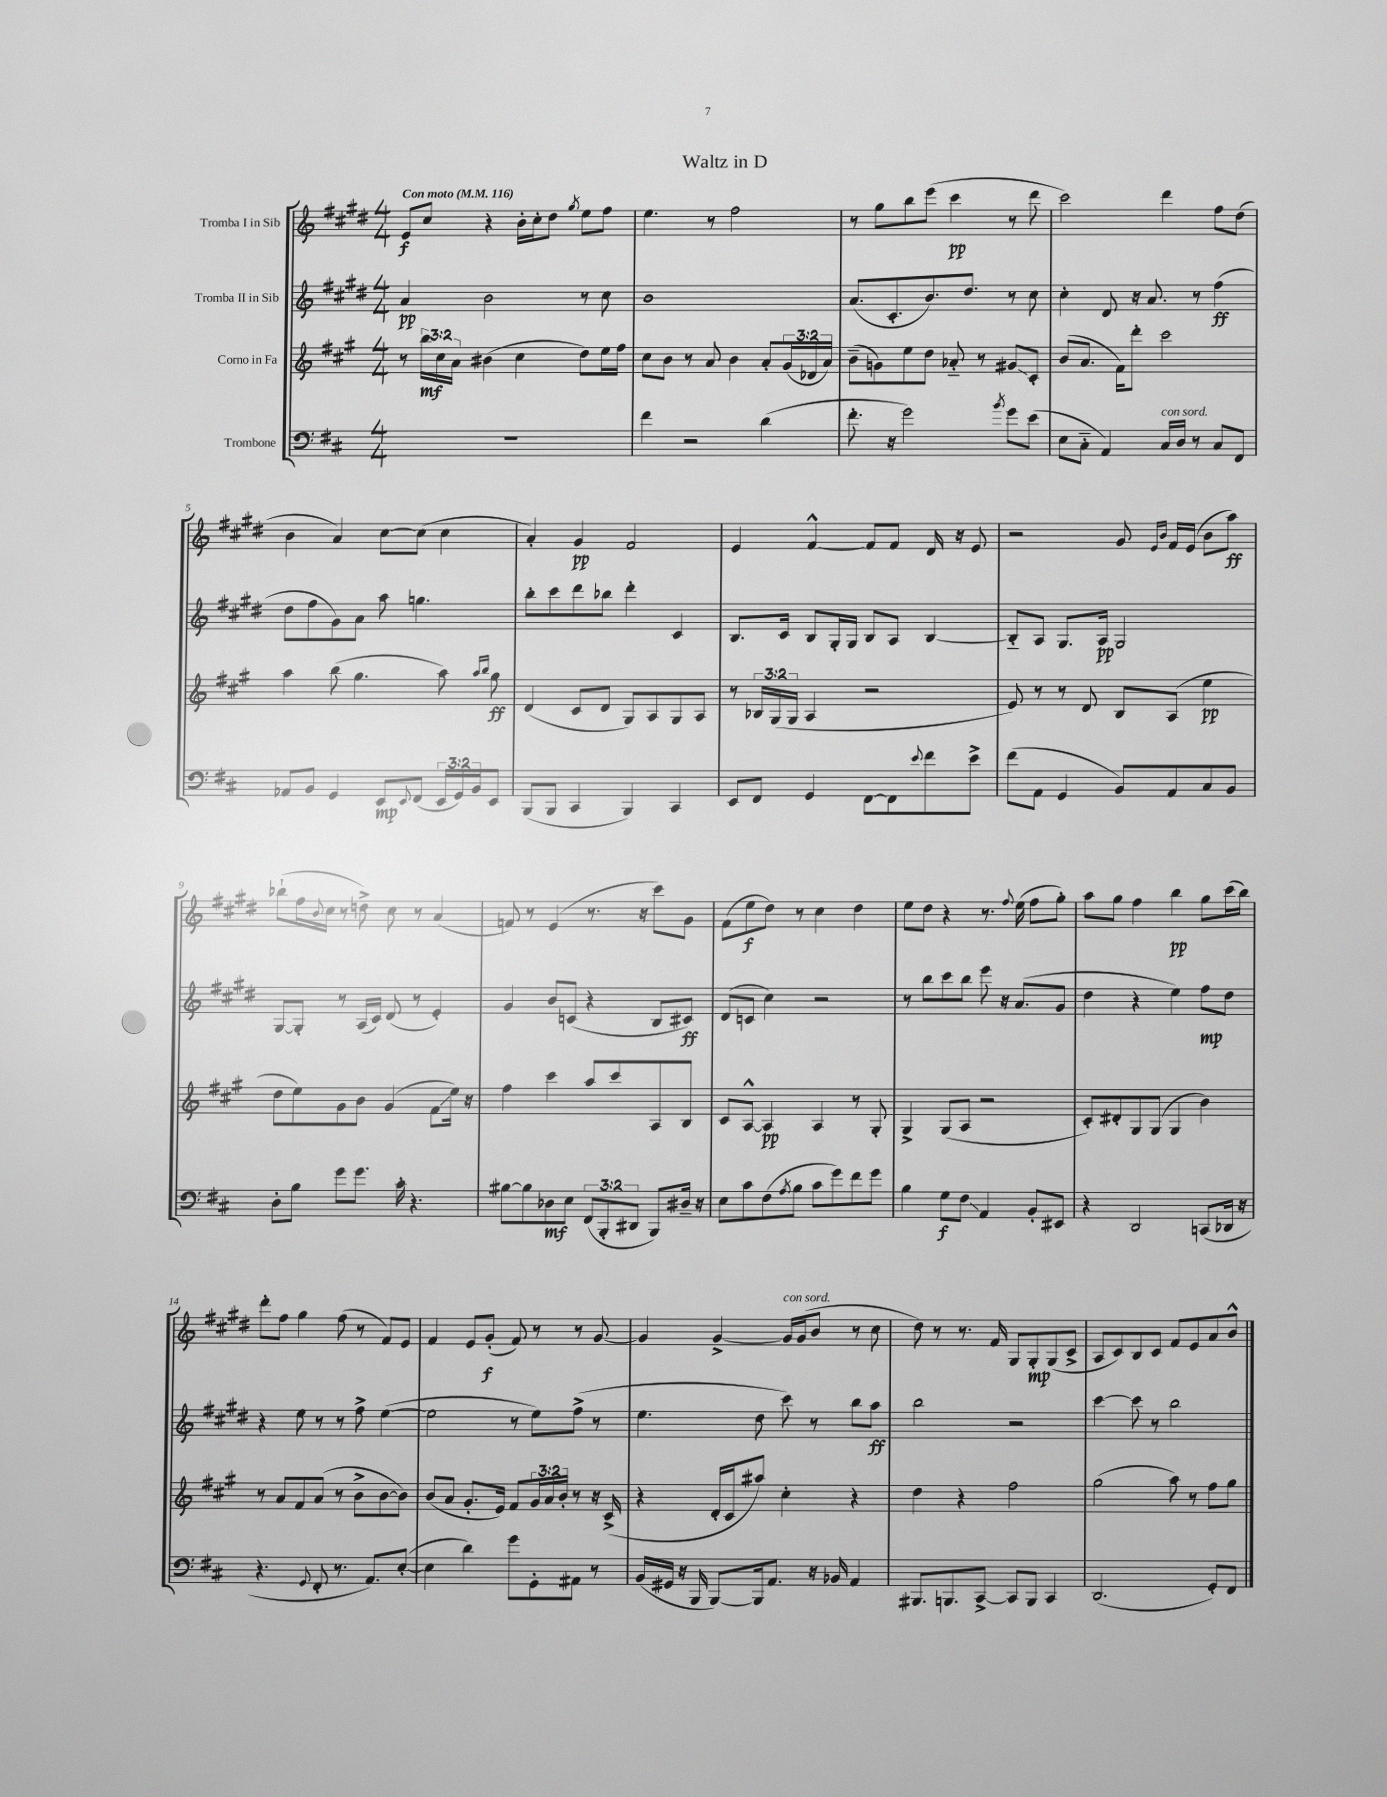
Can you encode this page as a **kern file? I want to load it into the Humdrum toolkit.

**kern	**kern	**kern	**kern
*staff4	*staff3	*staff2	*staff1
*clefF4	*clefG2	*clefG2	*clefG2
*k[f#c#]	*k[f#c#g#]	*k[f#c#g#d#]	*k[f#c#g#d#]
*M4/4	*M4/4	*M4/4	*M4/4
*MM116	*MM116	*MM116	*MM116
1r	8r	4a/	8e/L
.	24bb\LL	.	8cc#/J
.	24cc#\	.	.
.	24a\JJ	.	.
.	(4b#\	2b\	4r
.	4cc#\	.	16b'\LL
.	.	.	16cc#'\J
.	.	.	8dd#\J
.	.	.	8qgg#/
.	8dd\L)	8r	8ee\L
.	16ee\L	8cc#\	8ff#\J
.	16ff#\JJ	.	.
=	=	=	=
4f#\	8cc#\L	1b	4.ee\
.	8b\J	.	.
2r	8r	.	.
.	8a/	.	8r
.	4b\	.	2ff#\
(4d\	8a'/L	.	.
.	(24g#/L	.	.
.	24d-/	.	.
.	24a/JJ)	.	.
=	=	=	=
8.f#'\	(8b~\L	(8.a/L	8r
.	8g\)	.	8gg#\L
16r	.	8.c#'/	.
2g\)	8ee\	.	8bb\
.	8dd\J	8.b/)	(8eee\J
.	8a-'~/	.	4ccc#\
.	.	8.dd#/J	.
.	8r	.	.
8qb/	.	.	.
8g\L	8g#/L	8r	8r
(8e\J	8c#'/J	8cc#\	8ddd#\
=	=	=	=
8E\L	(8b/L	4cc#'\	2ccc#\)
8C#'~\J	8.a/J	.	.
4AA/)	.	8d#/	.
.	16f#\LK)	.	.
.	8ddd'\J	16r	.
.	.	8.a/	.
16C#/LL	2ccc#\	.	4ddd#\
16D/JJ	.	.	.
8r	.	8r	.
8C#/L	.	(4ff#\	8ff#\L
8FF#/J	.	.	(8dd#\J
=	=	=	=
8AA-/L	4aa\	8dd#\L	4b\
8BB/J	.	8ff#\	.
4GG/	(8bb\	8g#\)	4a/)
.	4.gg#\	8a\J	.
8EE/L	.	8aa\	[8cc#\L
8qqEE/	.	.	.
(8FF#/J	.	4.gg\	(8cc#\]J
24EE/LL	8aa\)	.	4cc#\
24GG/)	.	.	.
24BB/J	.	.	.
.	16qqaa/LL	.	.
.	16qqbb/JJ	.	.
8EE/J	8gg#\	.	.
=	=	=	=
(8BBB/L	(4d/	8bb'\L	4a'/)
8BBB/J	.	8ccc#\	.
4CC#/	8c#/L	8ddd#\	4g#/
.	8d/J	8bb-\J	.
4BBB/)	8G#/L)	4ddd#'\	2f#/
.	8A/	.	.
4CC#/	8G#/	4c#/	.
.	8A/J	.	.
=	=	=	=
8EE/L	8r	8.B/L	4e/
8FF#/J	24B-/LL	.	.
.	(24G#/	.	.
.	.	16c#/Jk	.
.	24G#/JJ	.	.
4GG/	4A/	8B/L	[4f#^^/
.	.	16G#'/L	.
.	.	16G#/JJ	.
[8FF#\L	2r	8B/L	8f#/]L
8FF#\]	.	8A/J	8f#/J
8qqe/	.	.	.
8f#\	.	[4B/	16d#/
.	.	.	16r
8e^\J	.	.	8e/
=	=	=	=
(8f#\L	8e/)	8B'~/]L	2r
8AA\J	8r	8A/J	.
4GG/	8r	8.G#/L	.
.	8d/	.	.
.	.	16A/Jk	.
8BB/L)	8B/L	2G#/	8g#/
.	.	.	16qqe/LL
.	.	.	16qqb/JJ
8AA/	(8A/J	.	16f#/LL
.	.	.	(16e/JJ
8C#/	4ee\	.	8b\L
8BB/J	.	.	8aa\J)
=	=	=	=
8D'\L	8dd\L	[8G#/L	(8bb-`\L
8B\J	8ee\)	8G#'/]J	16ff#\L
.	.	.	8qqb/
.	.	.	16cc#\JJ
8g\L	8g#\	8r	8r
8.g\J	8b\J	(16A/LL	8dd^\)
.	.	16c#/JJ)	.
.	(4g#/	(8d#/	8cc#\
16c#'\	.	.	.
4.r	.	8r	8r
.	8f#\L	4e'/)	(4a/
.	16ee\Jk)	.	.
.	16r	.	.
=	=	=	=
[8B#\L	4ff#\	4g#/	8f/)
8B#\]	.	.	8r
8D-\	4ccc#\	8b/L	(4e/
8E\J	.	(8c/J	.
(12FF#/L	8aa/L	4r	8.r
12BBB'/	.	.	.
.	8ccc#/	.	.
12DD#/J	.	.	.
.	.	.	16r
8BBB/L)	8A/	8B/L	8ccc#\L)
16D#~/Jk	8B/J	8c#/J)	8g#\J
16r	.	.	.
=	=	=	=
8E\L	8c#/L	(8d#/L	(8f#\L
8c#\	[8A^^/J	8c/J	8ee\
(8F#\	4A/]	4cc#\)	8dd#\J)
8qA/	.	.	.
8B\J	.	.	8r
8c#\L	4A/	2r	4cc#\
8g\)	.	.	.
8f#\	8r	.	4dd#\
8g\J	8G#'/	.	.
=	=	=	=
4B\	4G#^/	8r	8ee\L
.	.	8bb\L	8dd#\J
8G\L	(8G#/L	8ccc#\	4r
8F#\J	8A/J	8bb\J	.
4AA/	2r	8eee\	8.r
.	.	16r	.
.	.	.	8qqff#/
.	.	(8.a/L	(16ee\
8BB'/L	.	.	8ff#\L
8EE#/J	.	8g#/J	8gg#'\J)
=	=	=	=
4r	8c#'/L)	4dd#\	8aa\L
.	8d#'/	.	8gg#\J
2DD/	8G#/	4r	4ff#\
.	(8G#/J	.	.
.	4G#/	4ee\)	4bb\
(8CC/L	4b\)	8ff#\L	8gg#\L
16DD-/Jk	.	8dd#\J	(16ccc#\L
16r	.	.	16bb\JJ)
=	=	=	=
4.r	8r	4r	8ddd#'\L
.	8a/L	.	8ff#\J
.	8f#/	8ee\	4gg#\
8qqGG/	.	.	.
8FF#'/	(8a/J	8r	.
8.r	8r	8r	(8ff#\
.	8b^\L	8ff#^\	8r
8.AA/L)	.	.	.
.	[8b\	([4ee\	8f#/L)
([8E'/J	8b\]J)	.	8e/J
=	=	=	=
4E\]	(8b/L	2ee\]	4f#/
.	8a/J	.	.
4d\)	8.g#'/L	.	8e/L
.	.	.	(8g#'/J
.	16e/Jk)	.	.
8g\L	8f#/L	8r	8f#/)
8GG'\	24g#/L	8ee\L)	8r
.	24a/	.	.
.	24b'/JJ	.	.
8AA#\J	8r	(8ff#^\J	8r
8r	16r	8r	[8g#/
.	(16c#^/	.	.
=	=	=	=
(16BB/LL	4r	4.ee\	4g#/]
16GG#/JJ	.	.	.
16r	.	.	.
16BBB/	.	.	.
[8BBB/L)	16d'/LL	.	[4g#^/
.	16c#/J	.	.
16BBB/]k	8aa#/J)	8dd#\	.
8.AA/J	.	.	.
.	4cc#'\	8ccc#\)	16g#/]LL
.	.	.	(16g#/J
16r	.	8r	8b/J
16BB-/	.	.	.
4AA/	4r	8bb\L	8r
.	.	8aa\J	8cc#\
=	=	=	=
8.BBB#/L	4dd\	2bb\	8dd#\)
.	.	.	8r
8.BBB/	.	.	.
.	4r	.	8.r
[8CC#^/J	.	.	.
.	.	.	16f#/
8CC#/]L	2ff#\	2r	8G#/L
8BBB/J	.	.	8G#'/
4CC#/	.	.	(8G#/
.	.	.	8c#^/J
=	=	=	=
(2.DD/	(2gg#\	[4ccc#\	8A/L
.	.	.	8c#/)
.	.	8ccc#\]	8B/
.	.	8r	8c#/J
.	8aa\)	2bb\	8f#/L
.	8r	.	8e/
8GG'/L)	8ff#\L	.	8a/
8FF#/J	8gg#\J	.	8b^^/J
==	==	==	==
*-	*-	*-	*-
